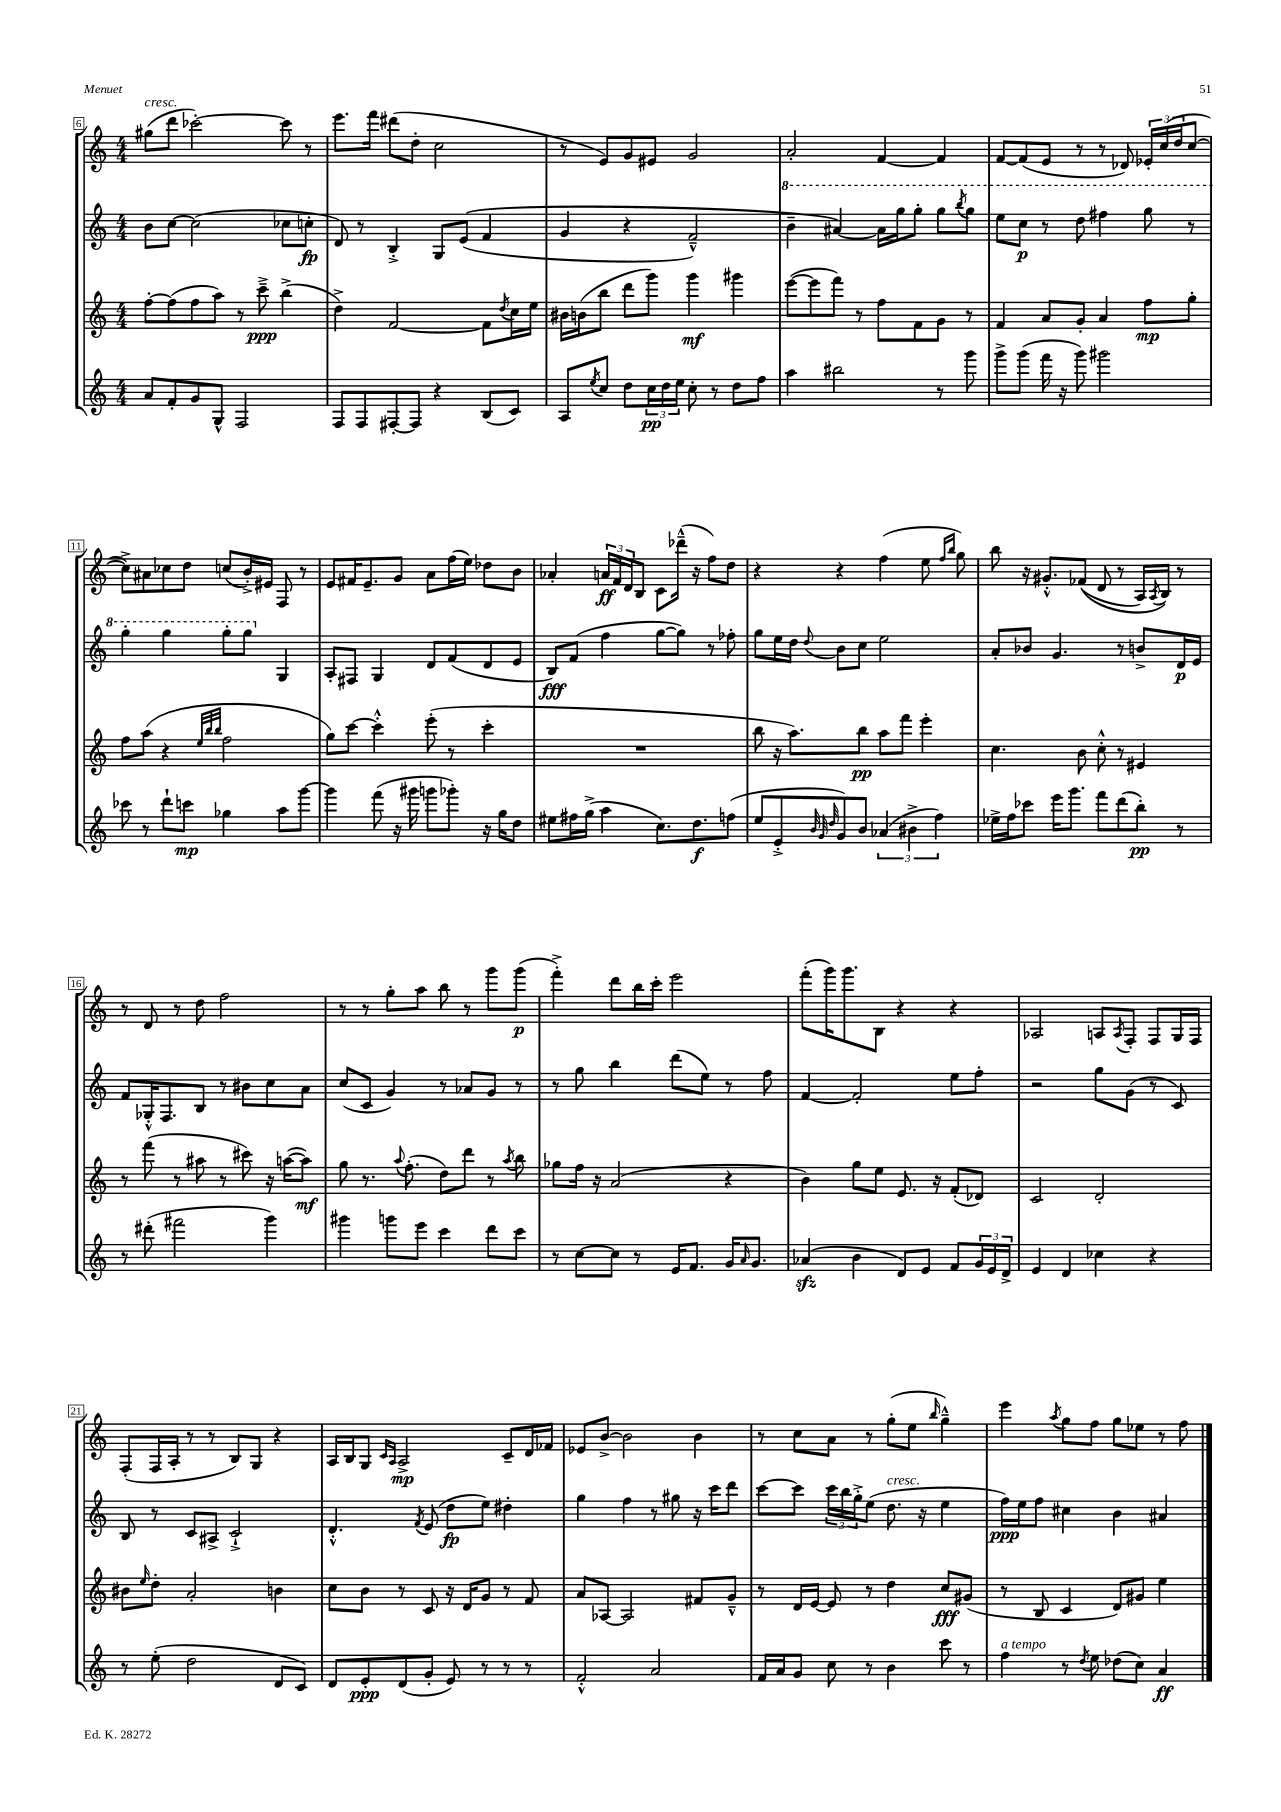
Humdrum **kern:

**kern	**dynam	**kern	**dynam	**kern	**dynam	**kern	**dynam
*part4	*part4	*part3	*part3	*part2	*part2	*part1	*part1
*staff4	*staff4	*staff3	*staff3	*staff2	*staff2	*staff1	*staff1
*clefG2	*	*clefG2	*	*clefG2	*	*clefG2	*
*k[]	*	*k[]	*	*k[]	*	*k[]	*
*M4/4	*	*M4/4	*	*M4/4	*	*M4/4	*
=6	=6	=6	=6	=6	=6	=6	=6
!	!	!	!	!	!	!LO:TX:a:i:t=cresc.	!
8a/L	.	[8ff'\L	.	8b\L	.	(8gg#X\L	.
8f'/	.	(8ff\]	.	[8cc\J	.	8ddd\J	.
8g/	.	8ff\	.	(2cc\]	.	[2ccc-X'\)	.
8G^^/J	.	8aa\J)	.	.	.	.	.
2F/	.	8r	.	.	.	.	.
.	.	8ccc~^\	ppp	.	.	.	.
.	.	(4bb^\	.	8cc-X\L	.	8ccc-\]	.
.	.	.	.	8ccn'\J	fp	8r	.
=7	=7	=7	=7	=7	=7	=7	=7
8F/L	.	4dd^\)	.	8d/)	.	8.eee\L	.
8F/	.	.	.	8r	.	.	.
.	.	.	.	.	.	16fff\Jk	.
[8F#X'/	.	[2f/	.	4B'^/	.	(8ddd#X\L	.
8F#/J]	.	.	.	.	.	8dd'\J	.
4r	.	.	.	8G/L	.	2cc\	.
.	.	.	.	((8e/J	.	.	.
(8B/L	.	8f\L]	.	4f/	.	.	.
.	.	8qdd/	.	.	.	.	.
8c/J)	.	16cc\L	.	.	.	.	.
.	.	16ee\JJ	.	.	.	.	.
=8	=8	=8	=8	=8	=8	=8	=8
8A/L	.	16b#X\LL	.	4g/	.	8r	.
.	.	(16bn\J	.	.	.	.	.
8qee/	.	.	.	.	.	.	.
8cc/J	.	8bb\J	.	.	.	8e/L)	.
8dd\L	.	8ddd\L	.	4r	.	8g/	.
24cc\L	pp	8ggg\J)	.	.	.	8e#X/J	.
24dd\	.	.	.	.	.	.	.
24ee\JJ	.	.	.	.	.	.	.
8cc'\	.	4ggg\	mf	2f~^^/)	.	2g/	.
8r	.	.	.	.	.	.	.
8dd\L	.	4ggg#X\	.	.	.	.	.
8ff\J	.	.	.	.	.	.	.
=9	=9	=9	=9	=9	=9	=9	=9
*	*	*	*	*8va	*	*	*
4aa\	.	([8eee\L	.	4bb~\	.	2a'/	.
.	.	8eee\]	.	.	.	.	.
2bb#X\	.	8fff\J)	.	[4aa#X/)	.	.	.
.	.	8r	.	.	.	.	.
.	.	8ff\L	.	16aa#\LL]	.	[4f/	.
.	.	.	.	16ggg\J	.	.	.
.	.	8f\	.	8ggg'\J	.	.	.
8r	.	8g\J	.	8ggg\L	.	4f/]	.
.	.	.	.	8qbbb/	.	.	.
8ggg\	.	8r	.	8ggg\J	.	.	.
=10	=10	=10	=10	=10	=10	=10	=10
8ggg^\L	.	4f/	.	8eee\L	.	[8f/L	.
(8ggg\J	.	.	.	8ccc\J	p	(8f/]	.
16fff\	.	8a/L	.	8r	.	8e/J	.
16r	.	.	.	.	.	.	.
8ggg\)	.	8g'/J	.	8ddd\	.	8r	.
2ggg#X\	.	4a/	.	4fff#X\	.	8r	.
.	.	.	.	.	.	8d-X/)	.
.	.	8ff\L	mp	8ggg\	.	24e-X'/LL	.
.	.	.	.	.	.	(24cc/	.
.	.	.	.	.	.	24dd/J	.
.	.	8gg'\J	.	8r	.	[8cc/J	.
!!LO:LB:g=z
=11	=11	=11	=11	=11	=11	=11	=11
8ccc-X\	.	8ff\L	.	4ggg'\	.	8cc^\L])	.
8r	.	(8aa\J	.	.	.	8a#X\	.
8ddd`\L	.	4r	.	4ggg\	.	8cc-X\	.
8cccn\J	mp	.	.	.	.	8dd\J	.
.	.	32qqee/LLL	.	.	.	.	.
.	.	32qqbb/	.	.	.	.	.
.	.	32qqbb/JJJ	.	.	.	.	.
4gg-X\	.	2ff\	.	8ggg'\L	.	(8ccn/L	.
.	.	.	.	8ggg\J	.	16b'^/L)	.
.	.	.	.	.	.	16e#X/JJ	.
*	*	*	*	*X8va	*	*	*
8aa\L	.	.	.	4G/	.	8F/	.
[8ggg\J	.	.	.	.	.	8r	.
=12	=12	=12	=12	=12	=12	=12	=12
4ggg\]	.	8gg\L)	.	8A'/L	.	8e/L	.
.	.	[8ccc\J	.	8F#X/J	.	16f#X/K	.
.	.	.	.	.	.	8.e~/	.
(8fff\	.	4ccc'^^\]	.	4G/	.	.	.
16r	.	.	.	.	.	8g/J	.
16ggg#X\	.	.	.	.	.	.	.
8gggn\L	.	(8eee'\	.	8d/L	.	8a\L	.
8ggg-X'\J)	.	8r	.	(8f/	.	(16ff\L	.
.	.	.	.	.	.	16ee\JJ)	.
16r	.	4ccc'\	.	8d/	.	8dd-X\L	.
16gg\KL	.	.	.	.	.	.	.
8dd\J	.	.	.	8e/J	.	8b\J	.
=13	=13	=13	=13	=13	=13	=13	=13
8ee#X\L	.	1r	.	8B/L)	fff	4a-X'/	.
16ff#X\L	.	.	.	(8f/J	.	.	.
(16gg^\JJ	.	.	.	.	.	.	.
4aa\	.	.	.	4ff\	.	24an/LL	ff
.	.	.	.	.	.	24f/	.
.	.	.	.	.	.	24d/J	.
.	.	.	.	.	.	8B/J	.
8.cc\L)	.	.	.	[8gg\L	.	8c\L	.
.	.	.	.	8gg\J])	.	(16ddd-X~^^\Jk	.
8.dd\	f	.	.	.	.	16r	.
.	.	.	.	8r	.	8ff\L)	.
(8ffn\J	.	.	.	8ff-X'\	.	8dd\J	.
=14	=14	=14	=14	=14	=14	=14	=14
8ee/L	.	8bb\	.	8gg\L	.	4r	.
8e'^/	.	16r	.	16ee\L	.	.	.
.	.	8.aa\L)	.	16dd\JJ	.	.	.
32qqb/	.	.	.	.	.	.	.
32qqg/	.	.	.	.	.	.	.
32qqdd/	.	.	.	8qqdd/	.	.	.
8g/)	.	.	.	8b\L	.	4r	.
8b/J	.	8bb\J	pp	8cc\J	.	.	.
(6a-X/	.	8aa\L	.	2ee\	.	(4ff\	.
.	.	8fff\J	.	.	.	.	.
6b#X^\	.	.	.	.	.	.	.
.	.	4eee'\	.	.	.	8ee\	.
6ff\)	.	.	.	.	.	.	.
.	.	.	.	.	.	16qqff/LL	.
.	.	.	.	.	.	16qqbb/JJ	.
.	.	.	.	.	.	8gg\)	.
=15	=15	=15	=15	=15	=15	=15	=15
16ee-X^\LL	.	4.cc\	.	8a'/L	.	8bb\	.
16ff\J	.	.	.	.	.	.	.
8ccc-X\J	.	.	.	8b-X/J	.	16r	.
.	.	.	.	.	.	8.g#X'^^/L	.
16eee\KL	.	.	.	4.g/	.	.	.
8.ggg\J	.	.	.	.	.	.	.
.	.	8b\	.	.	.	((8f-X/J	.
8fff\L	.	8cc'^^\	.	.	.	8d/	.
(8ddd\	.	8r	.	8r	.	8r	.
8bb'\J)	pp	4e#X/	.	8bn^/L	.	16A/LL)	.
.	.	.	.	.	.	8qA/	.
.	.	.	.	.	.	16B/JJ)	.
8r	.	.	.	16d/L	p	8r	.
.	.	.	.	16e/JJ	.	.	.
!!LO:LB:g=z
=16	=16	=16	=16	=16	=16	=16	=16
8r	.	8r	.	8f/L	.	8r	.
(8ddd#X'\	.	(8fff\	.	16G-X'^^/K	.	8d/	.
.	.	.	.	8.F/	.	.	.
2fff#X\	.	8r	.	.	.	8r	.
.	.	8aa#X\	.	8B/J	.	8dd\	.
.	.	8r	.	8r	.	2ff\	.
.	.	8ccc#X\)	.	8b#X\L	.	.	.
4ggg\)	.	16r	.	8cc\	.	.	.
.	.	([16aan\KL	.	.	.	.	.
.	.	8aa\J])	mf	8a\J	.	.	.
=17	=17	=17	=17	=17	=17	=17	=17
4ggg#X\	.	8gg\	.	(8cc/L	.	8r	.
.	.	8.r	.	8c/J	.	8r	.
8gggn\L	.	.	.	4g/)	.	8gg'\L	.
.	.	8qqaa/	.	.	.	.	.
.	.	(8.ff'\	.	.	.	.	.
8eee\J	.	.	.	.	.	8aa\J	.
4ccc\	.	8dd\L)	.	8r	.	8bb\	.
.	.	8ddd\J	.	8a-X/L	.	8r	.
8ddd\L	.	8r	.	8g/J	.	8ggg\L	.
.	.	8qaa/	.	.	.	.	.
8ccc\J	.	8bb\	.	8r	.	(8ggg\J	p
=18	=18	=18	=18	=18	=18	=18	=18
8r	.	8gg-X\L	.	8r	.	4fff'^\)	.
[8cc\L	.	16ff\Jk	.	8gg\	.	.	.
.	.	16r	.	.	.	.	.
8cc\J]	.	(2a/	.	4bb\	.	8ddd\L	.
8r	.	.	.	.	.	16bb\L	.
.	.	.	.	.	.	16ccc'\JJ	.
16e/KL	.	.	.	(8ddd\L	.	2eee\	.
8.f/J	.	.	.	.	.	.	.
.	.	.	.	8ee\J)	.	.	.
16g/KL	.	4r	.	8r	.	.	.
16qqa/	.	.	.	.	.	.	.
8.g/J	.	.	.	.	.	.	.
.	.	.	.	8ff\	.	.	.
=19	=19	=19	=19	=19	=19	=19	=19
(4a-Xzz/	.	4b\)	.	[4f/	.	(8fff'\L	.
.	.	.	.	.	.	16ggg\K)	.
.	.	.	.	.	.	8.ggg\	.
4b\	.	8gg\L	.	2f'/]	.	.	.
.	.	8ee\J	.	.	.	8B\J	.
8d/L)	.	8.e/	.	.	.	4r	.
8e/J	.	.	.	.	.	.	.
.	.	16r	.	.	.	.	.
8f/L	.	(8f'/L	.	8ee\L	.	4r	.
24g/L	.	8d-X/J)	.	8ff'\J	.	.	.
24e/	.	.	.	.	.	.	.
24d^/JJ	.	.	.	.	.	.	.
=20	=20	=20	=20	=20	=20	=20	=20
4e/	.	2c/	.	2r	.	2A-X/	.
4d/	.	.	.	.	.	.	.
4cc-X\	.	2d'/	.	8gg\L	.	8An/L	.
.	.	.	.	.	.	8qA/	.
.	.	.	.	(8g\J	.	8F'/J	.
4r	.	.	.	8r	.	8F/L	.
.	.	.	.	8c/)	.	16G/L	.
.	.	.	.	.	.	16F/JJ	.
!!LO:LB:g=z
=21	=21	=21	=21	=21	=21	=21	=21
8r	.	8b#X\L	.	8B/	.	(8F'/L	.
.	.	16qqee/	.	.	.	.	.
(8ee'\	.	8dd'\J	.	8r	.	16F/L	.
.	.	.	.	.	.	16A'/JJ	.
2dd\	.	2a'/	.	8c/L	.	8r	.
.	.	.	.	8A#X^/J	.	8r	.
.	.	.	.	2c`^/	.	8B/L)	.
.	.	.	.	.	.	8G/J	.
8d/L	.	4bn\	.	.	.	4r	.
8c/J)	.	.	.	.	.	.	.
=22	=22	=22	=22	=22	=22	=22	=22
8d/L	.	8cc\L	.	4.d'^^/	.	16A/LL	.
.	.	.	.	.	.	16B/J	.
8e'/	ppp	8b\J	.	.	.	8G/J	.
.	.	.	.	.	.	16qqc/LL	.
.	.	.	.	.	.	16qqA/JJ	.
(8d/	.	8r	.	.	.	2A^/	mp
.	.	.	.	8qf/	.	.	.
8g'/J	.	8c/	.	(8e/	.	.	.
8e/)	.	16r	.	8dd\L	fp	.	.
.	.	16d/KL	.	.	.	.	.
8r	.	8g/J	.	8ee\J)	.	.	.
8r	.	8r	.	4dd#X'\	.	8c~/L	.
8r	.	8f/	.	.	.	16d/L	.
.	.	.	.	.	.	16f-X/JJ	.
=23	=23	=23	=23	=23	=23	=23	=23
2f'^^/	.	8a/L	.	4gg\	.	8e-X/L	.
.	.	[8A-X/J	.	.	.	[8b^/J	.
.	.	2A-/]	.	4ff\	.	2b\]	.
2a/	.	.	.	8r	.	.	.
.	.	.	.	8gg#X\	.	.	.
.	.	8f#X/L	.	16r	.	4b\	.
.	.	.	.	16ccc\KL	.	.	.
.	.	8g~^^/J	.	8ddd\J	.	.	.
=24	=24	=24	=24	=24	=24	=24	=24
16f/LL	.	8r	.	[8ccc\L	.	8r	.
16a/J	.	.	.	.	.	.	.
8g/J	.	16d/LL	.	8ccc\J]	.	8cc\L	.
.	.	[16e/JJ	.	.	.	.	.
8cc\	.	8e/]	.	24ccc\LL	.	8a\J	.
.	.	.	.	24bb\	.	.	.
.	.	.	.	24gg'^\J	.	.	.
8r	.	8r	.	(8ee\J	.	8r	.
!	!	!	!	!LO:TX:a:i:t=cresc.	!	!	!
4b\	.	4dd\	.	8.dd\	.	(8gg'\L	.
.	.	.	.	.	.	8ee\J	.
.	.	.	.	16r	.	.	.
.	.	.	.	.	.	16qqbb/	.
8ccc\	.	8cc/L	fff	4ee\	.	4gg~^^\)	.
8r	.	(8g#X/J	.	.	.	.	.
=25	=25	=25	=25	=25	=25	=25	=25
!LO:TX:a:i:t=a tempo	!	!	!	!	!	!	!
4ff\	.	8r	.	16ff\LL)	ppp	4eee\	.
.	.	.	.	16ee\J	.	.	.
.	.	8B/	.	8ff\J	.	.	.
.	.	.	.	.	.	8qaa/	.
8r	.	4c/	.	4cc#X\	.	8gg\L	.
8qdd/	.	.	.	.	.	.	.
8ee\	.	.	.	.	.	8ff\J	.
(8dd-X\L	.	8d/L)	.	4b\	.	8gg\L	.
8cc\J)	.	8g#X/J	.	.	.	8ee-X\J	.
4a/	ff	4ee\	.	4a#X/	.	8r	.
.	.	.	.	.	.	8ff\	.
==	==	==	==	==	==	==	==
*-	*-	*-	*-	*-	*-	*-	*-
